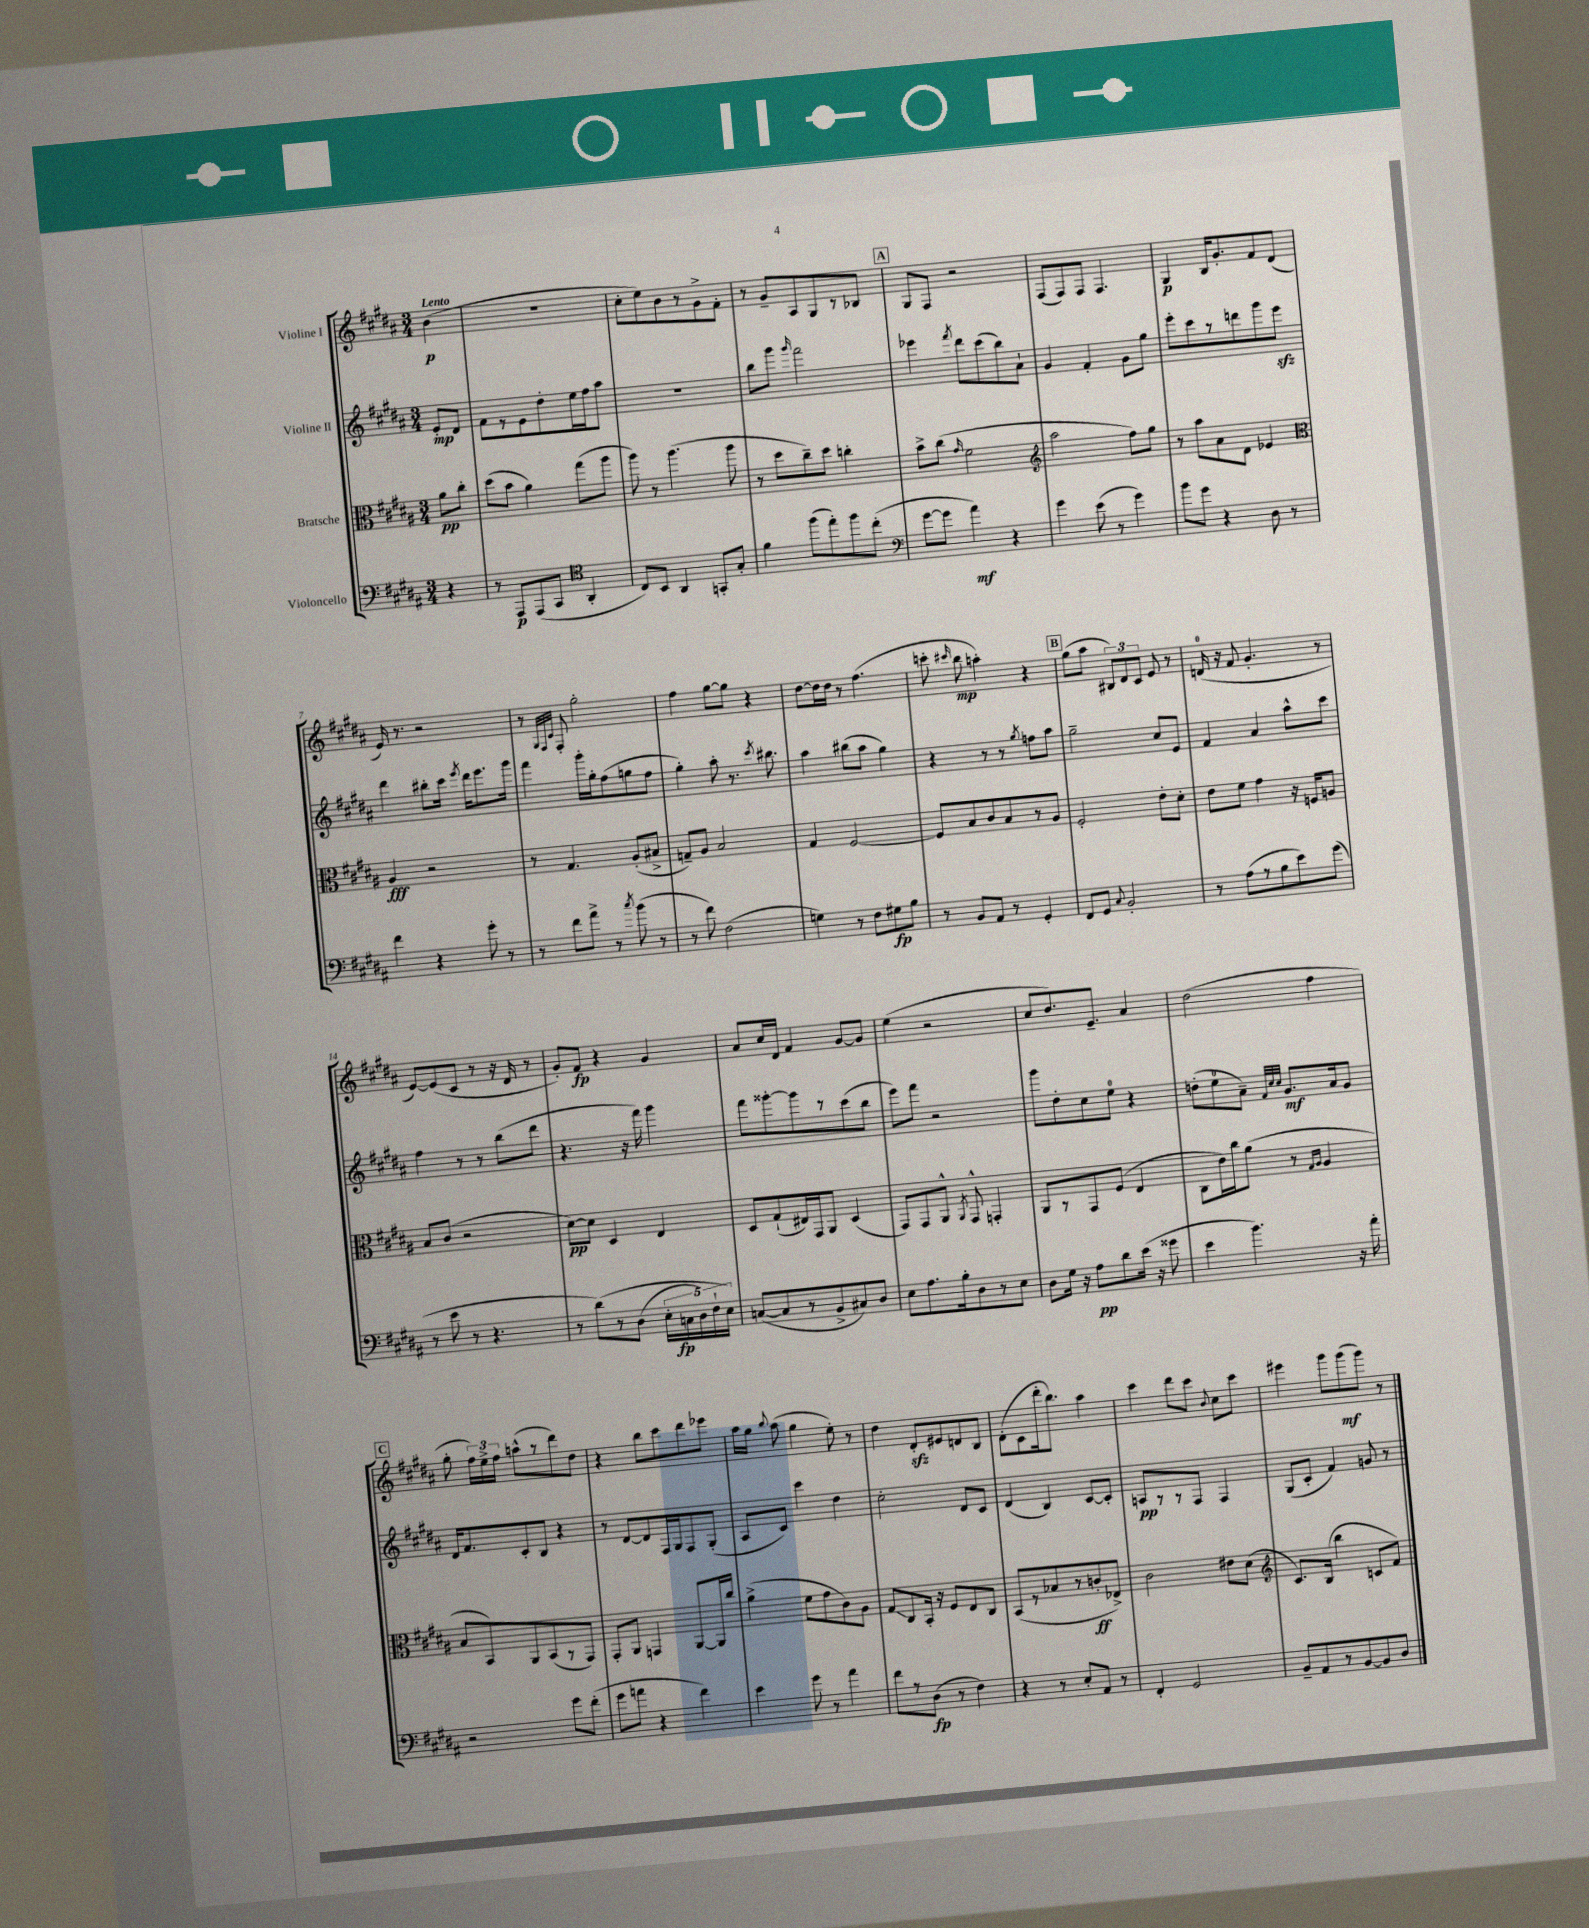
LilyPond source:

<<
\new StaffGroup <<
\new Staff = "s0" \with { instrumentName = "Violine I" } {
    \clef treble \key b \major \numericTimeSignature \time 3/4 \partial 4 \tempo "Lento"
    \autoBeamOff b'4\p( |
    R2. |
    cis''8[-. e''8) b'8 r8 gis'8-> fis'8]-. |
    r8 gis'8[-- ais8 gis8 r8 bes8] |
    \mark \markup { \box "A" } gis8[ fis8] r2 |
    fis8[( fis8) fis8] fis4. |
    gis4\p b16[ gis'8.-. fis'8 dis'8]( |
    e'16) r8. r2 |
    r8 \grace { gis32[ fis32 cis'32] } fis8-. gis''2-. |
    fis''4 gis''8[~ gis''8] r4 |
    dis''8[~ dis''16 dis''16] r8 fis''4.( |
    c'''8-. \grace { cis'''16 } b''8\mp a''4-.) r4 |
    \mark \markup { \box "B" } gis''8[( ais''8] \tuplet 3/2 { bis8[) dis'8 cis'8] } e'8 r8 |
    d'16-0( r16 fis'8 gis'4.-. r8 |
    e'8[~) e'8( cis'8] r8 r16 dis'16 r8 |
    gis'8[-.) fis'8]\fp r4 gis'4 |
    ais'8[ cis''16 dis'16] fis'4 gis'8[~ gis'8] |
    e''4( r2 |
    cis''8[ dis''8.) e'8.]-- ais'4 |
    dis''2( fis''4 |
    \mark \markup { \box "C" } gis''8-. \tuplet 3/2 { fis''16[) e''16-> fis''16] } a''8[-^( r8 dis'''8) dis''8] |
    r4 b''8[ cis'''8 dis'''8 ees'''8] |
    ais''16[ gis''16] \appoggiatura { b''8 } ais''8( gis''4 e''8-.) r8 |
    dis''4 dis'8[-.\sfz eis'8 d'8 b8] |
    dis'8[-.( cis'8 dis'''16-. b''8.]) ais''4 |
    cis'''4 dis'''8[ cis'''8] \appoggiatura { b'8 } cis''8[ cis'''8] |
    eis'''4 gis'''8[ gis'''8\mf( gis'''8]) r8 \bar "|." |
}
\new Staff = "s1" \with { instrumentName = "Violine II" } {
    \clef treble \key b \major \numericTimeSignature \time 3/4 \partial 4
    \autoBeamOff e'8[-.\mp dis'8] |
    fis'8[ r8 e'8 dis''8-. e''16 fis''16 ais''8] |
    R2. |
    b''8[ gis'''8] \grace { gis'''16 } fis'''2 |
    \mark \markup { \box "A" } ees'''4 \acciaccatura { fis'''8 } dis'''8[ cis'''8( b''8) ais'8]-! |
    gis'4 fis'4-. gis'8[ gis''8] |
    e'''8[-. cis'''8 r8 d'''8 gis'''8 e'''8]\sfz |
    dis'''4 bis''8[-. cis'''16] \acciaccatura { e'''8 } dis'''16[ e'''8. gis'''16] |
    fis'''4 gis'''16[-. gis''16-. fis''8( g''8 fis''8] |
    gis''4-.) ais''8-. r8. \acciaccatura { cis'''8 } bis''8. |
    ais''4 bis''8[( ais''8] gis''4) |
    r4 r8 r8 \acciaccatura { gis''8 } f''8[ ais''8] |
    \mark \markup { \box "B" } gis''2-- cis''8[ e'8] |
    fis'4 ais'4 ais''8[-^ cis'''8] |
    fis''4 r8 r8 b''8[( dis'''8] |
    r4. r16 fis'''16) gis'''4 |
    fis'''8[ gisis'''8~-. gisis'''8 r8 cis'''8( b''8] |
    e'''8[) fis'''8] r2 |
    gis'''8[ dis''8-. cis''8 e''8]-0 r4 |
    d''8[-.( e''8-0 ais'8]--) \grace { fis'32[ cis''32 cis''32] } gis'8.[\mf ais'16 gis'8] |
    \mark \markup { \box "C" } dis'16[ fis'8. cis'8-. b8] r4 |
    r8 dis'8[~ dis'8 fis16 gis16 fis8 gis8]-.( |
    ais8[ cis'8]) cis'''4 dis''4 |
    cis''2-. dis'8[ cis'8] |
    dis'4( b4) cis'8[~ cis'8]-. |
    a8[\pp r8 r8 fis8] fis4 |
    gis8[( cis'8]-. fis'4) g'8 r8 \bar "|." |
}
\new Staff = "s2" \with { instrumentName = "Bratsche" } {
    \clef alto \key b \major \numericTimeSignature \time 3/4 \partial 4
    \autoBeamOff ais'8[\pp cis''8]-. |
    dis''8[( b'8] ais'4) gis''8[( ais''8] |
    ais''8) r8 ais''4.( ais''8 |
    r8 dis''8[ cis''8--) dis''8] c''4-. |
    \mark \markup { \box "A" } b'8[-> cis''8]( \grace { gis'16 } fis'2 |
    \clef treble ais''2 fis''8[) gis''8] |
    r8 ais''8[ ais'8 dis'8] ees'4 |
    \clef alto ais4\fff r2 |
    r8 gis4. ais8[-.( bis8]-> |
    g8[--) ais8] b2 |
    gis4 fis2~ |
    fis8[ b8 cis'8 b8 r8 ais8] |
    \mark \markup { \box "B" } fis2-. e'8[-. dis'8]-. |
    e'8[ fis'8] gis'4 r16 f16[ a8] |
    b8[ cis'8]( r2 |
    dis'8[~\pp) dis'8] dis4 e4 |
    dis8[ gis8-!( eis16) gis,16 ais,8] dis4( |
    gis,8[) gis,8 ais,8]-^ \acciaccatura { ais,8 } gis,8-^ g,4-. |
    ais,8[ r8 gis,8 fis8]( e4 |
    cis8[ e'16) cis''16 ais'8]( r8 \grace { gis16[ ais16] } ais4 |
    \mark \markup { \box "C" } b8[ b,8) ais,8 b,8( r8 gis,8]) |
    gis,8[-. ais,8] g,4 ais,8[~ ais,16 cis''16] |
    ais'4->( fis'8[ gis'8 cis'8) ais8] |
    gis8[\glissando cis8 b,16]-. r16 fis8[ e8 cis8] |
    b,8[( r8 bes8 r8 c'8-.\ff ees8]->) |
    cis'2 eis'8[ dis'8]( |
    \clef treble cis'8.[) b16]( b''4 c'8[ fis'8]) \bar "|." |
}
\new Staff = "s3" \with { instrumentName = "Violoncello" } {
    \clef bass \key b \major \numericTimeSignature \time 3/4 \partial 4
    \autoBeamOff r4 |
    r8 ais,,8[\p ais,,8( cis,8] \clef tenor ais,4-. |
    cis8[) b,8] ais,4 g,8[-. gis8]-. |
    fis'4 fis''8[( e''8-.) fis''8 cis''8]-.( |
    \mark \markup { \box "A" } \clef bass gis'8[~ gis'8] ais'4\mf) r4 |
    gis'4 e'8( r8 gis'4) |
    b'8[ gis'8] r4 dis8 r8 |
    fis'4 r4 gis'8-. r8 |
    r8 fis'8[ ais'8]-> r8 \acciaccatura { cis''8 } b'8( r8 |
    r8 fis'8) fis2( |
    g4) r8 fis8[ gis8\fp b8] |
    r8 b,8[ ais,8] r8 gis,4-. |
    \mark \markup { \box "B" } fis,8[ gis,8] \appoggiatura { cis8 } b,2-. |
    r8 ais8[( r8 b8 e'8) gis'8]( |
    r8 e'8 r8 r4. |
    r8 dis'8[)\( r8 dis8]( \tuplet 5/4 { e16[-. c16\fp dis16) fis16-! e16]\) } |
    c8[~( c8 r8 b,8-> cis8) dis8] |
    e8[ ais8. b16-. dis8 r8 e8] |
    dis8[ gis16] r16 ais8[\pp dis'8 e'16]( r16 gisis'8 |
    e'4 b'4.) r16 ais'16-. |
    \mark \markup { \box "C" } r2 gis'8[ fis'8]-.( |
    gis'8[ a'8] r4 fis'4) |
    e'4 gis'8 r8 ais'4 |
    fis'8[ r8 dis8]\fp( r8 fis4) |
    r4 r8 e8[-. ais,8] r8 |
    fis,4-. gis,2 |
    b,8[-- ais,8 r8 b,8~ b,8 dis8] \bar "|." |
}
>>
>>
